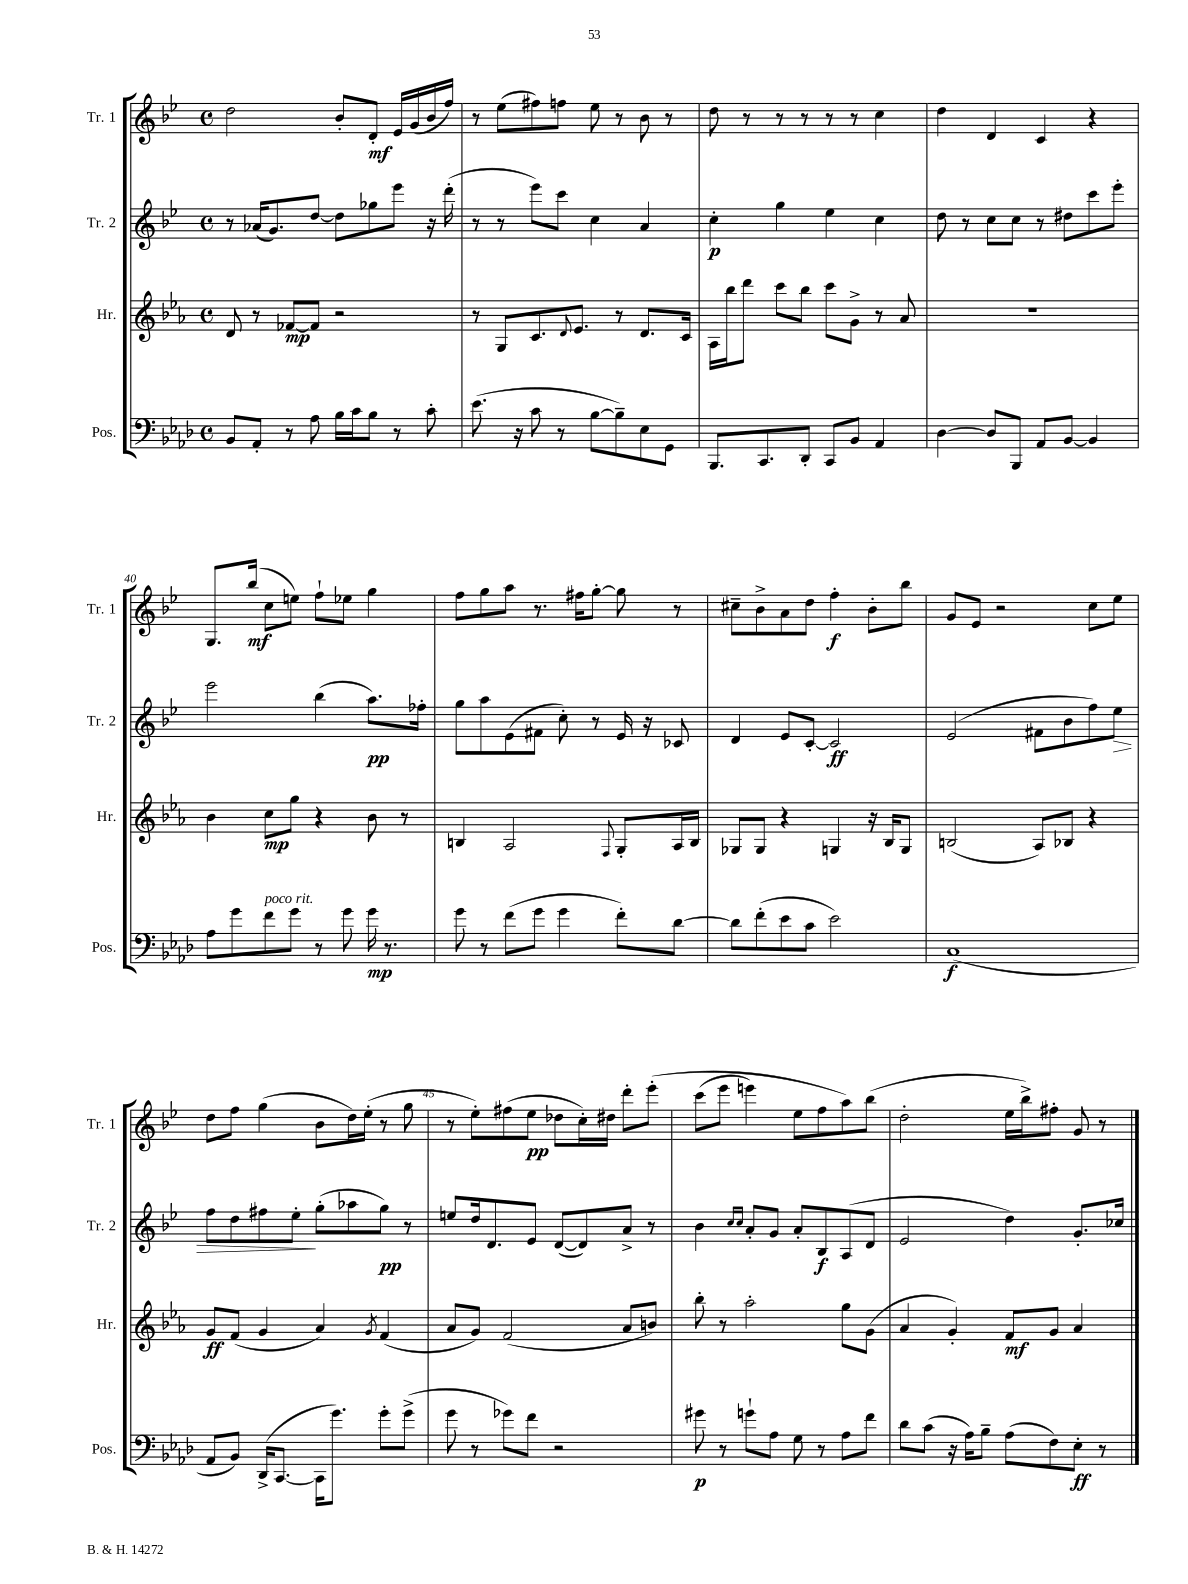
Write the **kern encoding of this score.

**kern	**kern	**kern	**kern
*staff4	*staff3	*staff2	*staff1
*clefF4	*clefG2	*clefG2	*clefG2
*k[b-e-a-d-]	*k[b-e-a-]	*k[b-e-]	*k[b-e-]
*M4/4	*M4/4	*M4/4	*M4/4
*met(c)	*met(c)	*met(c)	*met(c)
8BB-	8d	8r	2dd
8AA-'	8r	(16a-	.
.	.	8.g)	.
8r	[8f-	.	.
8A-	8f-]	[8dd	.
16B-	2r	8dd]	8b-'
16c	.	.	.
8B-	.	8gg-	8d'
8r	.	8eee-	16e-
.	.	.	(16g
8c'	.	16r	16b-
.	.	(16ddd'	16ff)
=	=	=	=
(8.e-	8r	8r	8r
.	8G	8r	(8ee-
16r	.	.	.
8c	8.c	8eee-)	8ff#)
8r	.	8ccc	8ff
.	8qqd	.	.
.	8.e-	.	.
[8B-	.	4cc	8ee-
8B-~])	8r	.	8r
8E-	8.d	4a	8b-
8GG	.	.	8r
.	16c	.	.
=	=	=	=
8.BBB-	16A-	4cc'	8dd
.	16bb-	.	.
.	8ddd	.	8r
8.CC	.	.	.
.	8ccc	4gg	8r
8DD-'	8bb-	.	8r
8CC	8ccc	4ee-	8r
8BB-	8g^	.	8r
4AA-	8r	4cc	4cc
.	8a-	.	.
=	=	=	=
[4D-	1r	8dd	4dd
.	.	8r	.
8D-]	.	8cc	4d
8BBB-	.	8cc	.
8AA-	.	8r	4c
[8BB-	.	8dd#	.
4BB-]	.	8ccc	4r
.	.	8eee-'	.
=	=	=	=
8A-	4b-	2eee-	8.G
8g	.	.	.
.	.	.	(16bb-
8f	8cc	.	8cc
8g	8gg	.	8ee)
8r	4r	(4bb-	8ff`
8g	.	.	8ee-
16g	8b-	8.aa)	4gg
8.r	.	.	.
.	8r	.	.
.	.	16ff-'	.
=	=	=	=
8g	4B	8gg	8ff
8r	.	8aa	8gg
(8f	2A-	(8e-	8aa
8g	.	8f#	8.r
4g	.	8cc')	.
.	.	.	16ff#
.	.	8r	[8gg'
.	8qqF	.	.
8f')	8G'	16e-	8gg]
.	.	16r	.
[8d-	16A-	8c-	8r
.	16B	.	.
=	=	=	=
8d-]	8G-	4d	8cc#~
(8f'	8G-	.	8b-^
8e-	4r	8e-	8a
8c	.	[8c'	8dd
2e-)	4G	2c]	4ff'
.	16r	.	8b-'
.	16B-	.	.
.	8G	.	8bb-
=	=	=	=
(1C	(2B	(2e-	8g
.	.	.	8e-
.	.	.	2r
.	8A-)	8f#	.
.	8B-	8b-	.
.	4r	8ff)	8cc
.	.	8ee-	8ee-
=	=	=	=
8AA-	8g	8ff	8dd
8BB-)	(8f	8dd	8ff
(16DD-^	4g	8ff#	(4gg
[8.CC	.	.	.
.	.	8ee-'	.
16CC]	4a-)	(8gg'	8b-
8.g)	.	.	.
.	.	8aa-	16dd)
.	.	.	(16ee-'
.	8qg	.	.
8g'	(4f	8gg)	8r
(8g^	.	8r	8gg
=	=	=	=
8g	8a-	8ee	8r
8r	8g)	16dd	8ee-')
.	.	8.d	.
8g-)	(2f	.	(8ff#
8f	.	8e-	8ee-
2r	.	([8d	8dd-
.	.	8d])	16cc')
.	.	.	16dd#
.	8a-	8a^	8ddd'
.	8b)	8r	&(8eee-'
=	=	=	=
8g#	8bb-'	4b-	(8ccc
8r	8r	.	8eee-
.	.	16qqcc	.
.	.	16qqcc	.
8g`	2aa-'	8a'	4eee)
8A-	.	8g	.
8G	.	8a'	8ee-
8r	.	8B-	8ff
8A-	8gg	(8A	8aa&)
8f	(8g	8d	(8bb-
=	=	=	=
8d-	4a-	2e-	2dd'
(8c	.	.	.
16r	4g')	.	.
16A-)	.	.	.
8B-~	.	.	.
(8A-	8f	4dd)	16ee-
.	.	.	16bb-^)
8F)	8g	.	8ff#'
8E-'	4a-	8.g'	8g
8r	.	.	8r
.	.	16cc-	.
==	==	==	==
*-	*-	*-	*-
